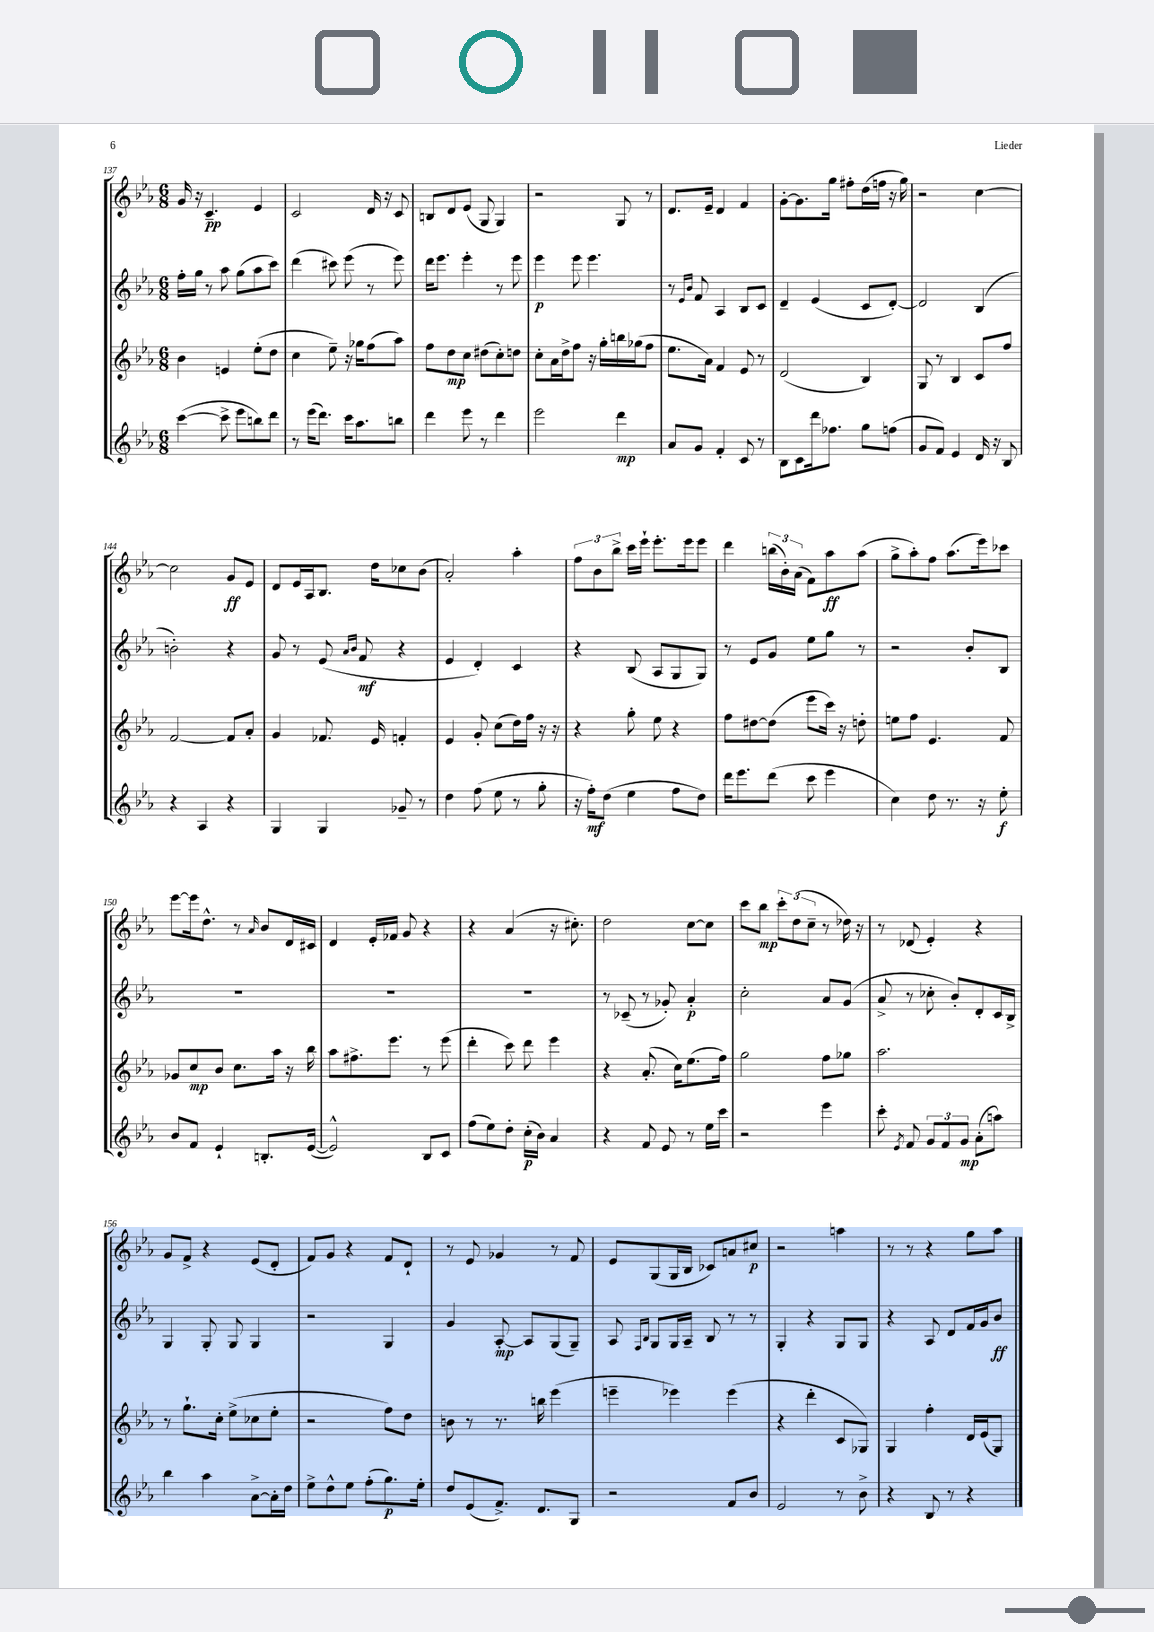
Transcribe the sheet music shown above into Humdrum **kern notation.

**kern	**kern	**kern	**kern
*staff4	*staff3	*staff2	*staff1
*clefG2	*clefG2	*clefG2	*clefG2
*k[b-e-a-]	*k[b-e-a-]	*k[b-e-a-]	*k[b-e-a-]
*M6/8	*M6/8	*M6/8	*M6/8
([4ccc\	4b-\	16ff'\LL	16g/
.	.	16gg\JJ	16r
.	.	8r	4.c~/
8ccc^\]	4e/	8aa-\	.
8eee-\L	.	(8gg\L	.
8bb\)	(8ee-'\L	8aa-\	4e-/
8ddd\J	8dd\J	8ccc\J)	.
=	=	=	=
8r	4cc\	(4ddd\	2c/
(16eee-\LK	.	.	.
8.ddd\J)	.	.	.
.	8ee-~\)	8ccc#\)	.
16ccc\LK	16r	(8eee-\	.
8.aa-\	16gg-\LK	.	.
.	(8ff\	8r	16d/
.	.	.	16r
8bb\J	8aa-\J)	8eee-\)	8c/
=	=	=	=
4ddd\	8ff\L	16ddd\LK	8B/L
.	.	8.eee-\J	.
.	8dd\	.	8d/
8eee-\	8cc\J	4eee-'\	(8e-/J
8r	(8dd#\L	.	8G/
4ddd\	8cc'\)	8r	4G/)
.	8dd\J	8eee-\	.
=	=	=	=
2eee-\	8cc'\L	4eee-\	2r
.	16a-\L	.	.
.	16dd^\J	.	.
.	8ff\J	8eee-\	.
.	16r	4.eee-\	.
.	16gg'\LL	.	.
4ddd\	16bb\	.	8G/
.	(16gg-\J	.	.
.	8ff\J	.	8r
=	=	=	=
8a-/L	8.ee-\L	8r	8.d/L
.	.	16qqe-/LL	.
.	.	16qqb-/JJ	.
8g/J	.	8f/	.
.	16a-\Jk)	.	16e-~/Jk
4f'/	4f/	4A-/	4d/
8c/	8e-/	8B-/L	4f/
8r	8r	8c/J	.
=	=	=	=
8B-\L	(2d/	4d~/	[8g'\L
8c\	.	.	8.g\]
16ddd\k	.	(4e-/	.
8.ff-\J	.	.	16gg\Jk
.	.	.	8ff#'\L
8gg\L	4B-/)	8c/L	(16dd\L
.	.	.	16ff\JJ
(8ff\J	.	[8d'/J)	16r
.	.	.	16gg\)
=	=	=	=
8g/L	8G/	2d/]	2r
8f/J)	8r	.	.
4e-/	4B-/	.	.
16d/	8c/L	(4B-/	[4cc\
16r	.	.	.
8B-/	8ff/J	.	.
=	=	=	=
4r	[2f/	2b'\)	2cc\]
4A-/	.	.	.
4r	8f/]L	4r	8g/L
.	8a-'/J	.	8e-/J
=	=	=	=
4G/	4g/	8g/	8d/L
.	.	8r	16e-/L
.	.	.	16A-/J
4G/	8.f-/	(8e-/	8.B-/J
.	.	16qqa-/LL	.
.	.	16qqb-/JJ	.
.	.	8f/	.
.	16e-/	.	16dd\LK
8g-~/	4f'/	4r	8cc-\
8r	.	.	(8b-\J
=	=	=	=
4dd\	4e-/	4e-/	2a-'/)
(8ff\	8g'/	4d'/)	.
8ee-\	(8cc\L	.	.
8r	16dd\L)	4c/	4aa-'\
.	16ff\JJ	.	.
8gg'\	16r	.	.
.	16r	.	.
=	=	=	=
16r	4r	4r	12ff\L
16ff'\LK)	.	.	.
.	.	.	12b-\
(8dd\J	.	.	.
.	.	.	12bb-^\J
4ee-\	8gg'\	(8B-/	16ccc\LL
.	.	.	16eee-`\JJ
.	8ee-\	8A-/L	8.eee-'\L
8ff\L	4r	8G/	.
.	.	.	16eee-\k
8dd\J)	.	8G/J)	8eee-\J
=	=	=	=
16ddd\LK	8ff\L	8r	4ddd\
8.eee-\	.	.	.
.	[8dd#\	8e-/L	.
(8ddd\J	(8dd#\]J	8g/J	(24bb\LL
.	.	.	24b-'\)
.	.	.	(24a-\JJ
8ccc\	8eee-\L	8ee-\L	8f\L)
4eee-\	16ccc\Jk)	8gg\J	8aa-\
.	16r	.	.
.	8dd'\	8r	(8aa-\J
=	=	=	=
4cc\)	8ee\L	2r	8gg^\L
.	8ff\J	.	8aa-'\)
8dd\	4.e-/	.	8ff\J
8.r	.	.	(8.aa-\L
.	.	8b-'/L	.
16r	.	.	16eee-\k)
8ee-'\	8f/	8B-/J	8ccc-\J
=	=	=	=
8b-/L	8g-/L	2.r	[8eee-\L
8f/J	8cc/	.	16eee-\]k
.	.	.	8.dd^^\J
4e-`/	8b-/J	.	.
.	8.cc\L	.	8r
.	.	.	16qqa-/
8.B'/L	.	.	8b-/L
.	16aa-\Jk	.	.
.	16r	.	16d/L
([16e-/Jk	16bb-\	.	16c#/JJ
=	=	=	=
2e-^^/])	8aa-\L	2.r	4d/
.	8.ff#^\	.	.
.	.	.	16e-'/LL
.	8.eee-\J	.	16f-/JJ
.	.	.	8g/
8B-/L	8r	.	4r
8c/J	(8eee-\	.	.
=	=	=	=
(8ff\L	4ddd'\	2.r	4r
8ee-\)	.	.	.
8dd'\J	8ccc\)	.	(4a-/
(16cc'\LL	8ddd\	.	.
16b-\JJ)	.	.	.
4a-/	4eee-\	.	16r
.	.	.	8.cc#'\)
=	=	=	=
4r	4r	8r	2dd\
.	.	(8c-~/	.
8f/	(8.a-'/	8r	.
8e-/	.	8g-'/)	.
.	16cc\LK)	.	.
8r	(8.ee-\	4a-'/	[8cc\L
16ee-\LL	.	.	8cc\]J
16ccc\JJ	16ff\Jk)	.	.
=	=	=	=
2r	2gg\	2cc'\	8ccc\L
.	.	.	8bb-\J
.	.	.	12ccc'\L
.	.	.	(12dd\
.	.	.	12cc~\J
4eee-\	8ff\L	8a-/L	8r
.	8gg-\J	(8g/J	16dd-\)
.	.	.	16r
=	=	=	=
8ccc'\	2.aa-\	8a-^/	8r
8qe-/	.	.	.
8f/	.	8r	(8d-/
12g/L	.	8cc-'\	4e-'/)
12f/	.	.	.
.	.	8b-'/L)	.
12g/J	.	.	.
(8a-'\L	.	8d'/	4r
8aa\J)	.	16c/L	.
.	.	16B-^/JJ	.
=	=	=	=
4bb-\	8r	4G/	8g/L
.	8.gg`\L	.	8f^/J
4aa-\	.	8G'/	4r
.	16cc'\Jk	.	.
.	(8ee-^\L	8G/	.
[8a-^\L	8cc-\	4G/	(8e-/L
16a-'\]L	8ee-'\J	.	8d'/J
16dd\JJ	.	.	.
=	=	=	=
8ee-^\L	2r	2r	8f/L)
8dd^^\	.	.	8g/J
8ee-\J	.	.	4r
(8ff'\L	.	.	.
8.gg\)	8ff\L)	4G/	8f/L
.	8dd\J	.	8d`/J
16ee-'\Jk	.	.	.
=	=	=	=
8dd/L	8b\	4g/	8r
(8e-/	8r	.	8e-/
8.f^/J)	8.r	[8A-'/	4g-/
.	.	8A-/]L	.
8.d/L	16bb\	.	.
.	(4eee-\	(8G/	8r
8G/J	.	8G~/J)	8f/
=	=	=	=
2r	4eee~\	8A-/	8e-/L
.	.	16qqF/LL	.
.	.	16qqB-/JJ	.
.	.	8G/L	(8G/
.	4eee-\)	16G/L	16G/L
.	.	16A-~/JJ	16B-/JJ
.	.	8B-/	8c-/L)
8f/L	(4eee-\	8r	8a/
8b-/J	.	8r	8cc#/J
=	=	=	=
2e-/	4r	4G'/	2r
.	4ddd'\	4r	.
8r	8c/L	8G/L	4aa\
8b-^\	8G-/J)	8G/J	.
=	=	=	=
4r	4G/	4r	8r
.	.	.	8r
8B-/	4ff'\	8A-/	4r
8r	.	8d/L	.
4r	16d/LL	16f/L	8gg\L
.	(16e-/J	16g/J	.
.	8G/J)	8b-/J	8aa-\J
==	==	==	==
*-	*-	*-	*-
